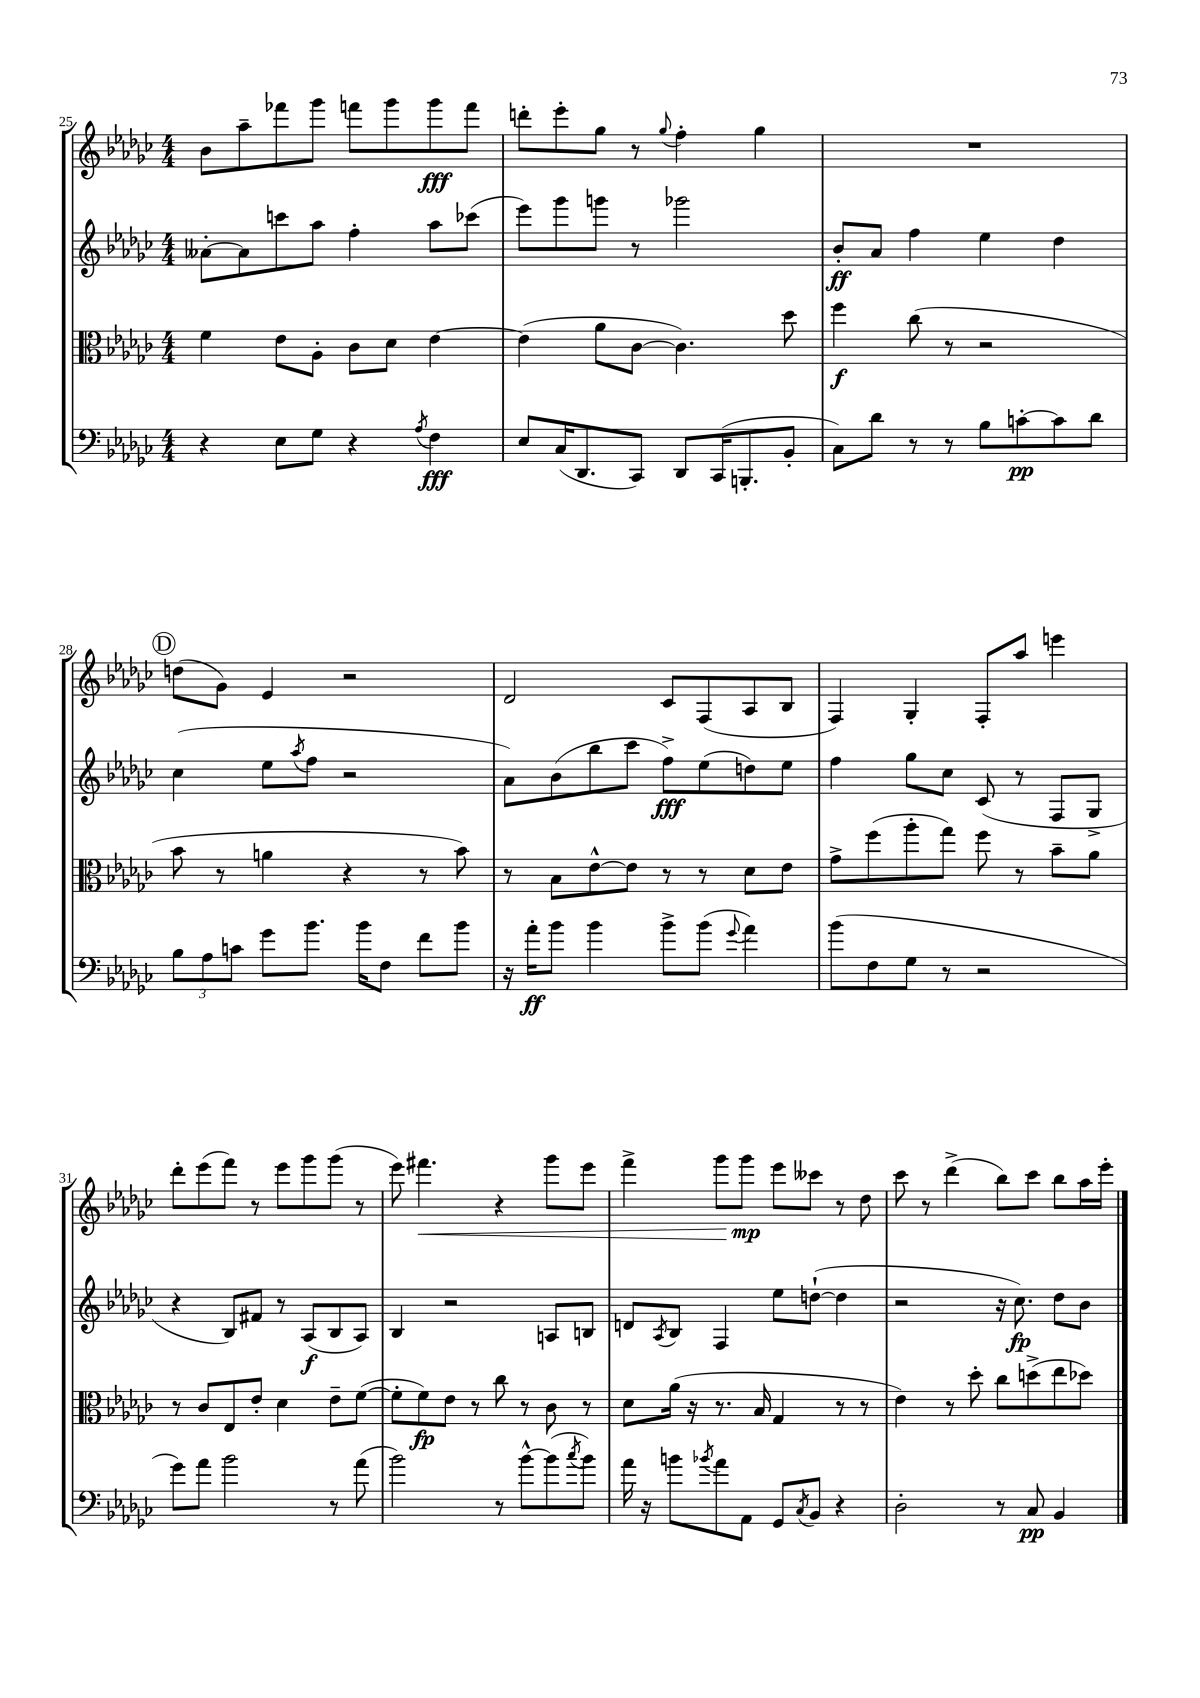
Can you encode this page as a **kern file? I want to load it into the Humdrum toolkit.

**kern	**kern	**kern	**kern
*staff4	*staff3	*staff2	*staff1
*clefF4	*clefC3	*clefG2	*clefG2
*k[b-e-a-d-g-c-]	*k[b-e-a-d-g-c-]	*k[b-e-a-d-g-c-]	*k[b-e-a-d-g-c-]
*M4/4	*M4/4	*M4/4	*M4/4
4r	4f	[8a--'	8b-
.	.	8a--]	8aa-~
8E-	8e-	8ccc	8fff-
8G-	8A-'	8aa-	8ggg-
4r	8c-	4ff'	8fff
.	8d-	.	8ggg-
8qA-	.	.	.
4F	[4e-	8aa-	8ggg-
.	.	(8ccc-	8fff
=	=	=	=
8E-	(4e-]	8eee-)	8ddd'
(16C-	.	8ggg-	8eee-'
8.DD-	.	.	.
.	8a-	8ggg	8gg-
8CC-)	[8c-	8r	8r
.	.	.	8qqgg-
8DD-	4.c-])	2ggg-	4ff'
(16CC-	.	.	.
8.BBB'	.	.	.
.	.	.	4gg-
8BB-'	8dd-	.	.
=	=	=	=
8C-)	4ff	8b-'	1r
8d-	.	8a-	.
8r	(8cc-	4ff	.
8r	8r	.	.
8B-	2r	4ee-	.
[8c'	.	.	.
8c]	.	4dd-	.
8d-	.	.	.
=	=	=	=
12B-	8b-	(4cc-	(8dd
12A-	.	.	.
.	8r	.	8g-)
12c	.	.	.
8g-	4a	8ee-	4e-
.	.	8qaa-	.
8.b-	.	8ff	.
.	4r	2r	2r
16b-	.	.	.
8F	.	.	.
8f	8r	.	.
8b-	8b-)	.	.
=	=	=	=
16r	8r	8a-)	2d-
16a-'	.	.	.
8b-	8B-	(8b-	.
4b-	[8e-^^	8bb-	.
.	8e-]	8ccc-	.
8b-^	8r	8ff^)	8c-
(8b-	8r	(8ee-	(8F
8qqg-	.	.	.
4a-)	8d-	8dd)	8A-
.	8e-	8ee-	8B-
=	=	=	=
(8b-	8g-^	4ff	4F)
8F	(8ff	.	.
8G-	8aa-'	8gg-	4G-'
8r	8gg-)	8cc-	.
2r	8ff	(8c-	8F'
.	8r	8r	8aa-
.	8b-~	8F	4eee
.	8a-	8G-^	.
=	=	=	=
8g-)	8r	4r	8ddd-'
8a-	8c-	.	(8eee-
2b-	8E-	8B-)	8fff)
.	8e-'	8f#	8r
.	4d-	8r	8eee-
.	.	(8A-	8ggg-
8r	8e-~	8B-	(8ggg-
(8a-	([8f	8A-)	8r
=	=	=	=
2b-)	8f']	4B-	8eee-)
.	8f)	.	4.fff#
.	8e-	2r	.
.	8r	.	.
8r	8cc-	.	4r
[8b-^^	8r	.	.
(8b-]	8c-	8A	8ggg-
8qcc-	.	.	.
8b-)	8r	8B	8eee-
=	=	=	=
16a-	8d-	8d	4fff^
16r	.	.	.
.	.	8qA-	.
8b	(16a-	8B-	.
.	16r	.	.
8qb-	.	.	.
8a-	8.r	4F	8ggg-
8AA-	.	.	8ggg-
.	16B-	.	.
8GG-	4G-	8ee-	8eee-
8qC-	.	.	.
8BB-	.	([8dd`	8ccc--
4r	8r	4dd]	8r
.	8r	.	8dd-
=	=	=	=
2D-'	4e-)	2r	8ccc-
.	.	.	8r
.	8r	.	(4ddd-^
.	8dd-'	.	.
8r	8cc-	16r	8bb-)
.	.	8.cc-)	.
8C-	(8dd^	.	8ccc-
4BB-	8ee-	8dd-	8bb-
.	8dd-)	8b-	16aa-
.	.	.	16eee-'
==	==	==	==
*-	*-	*-	*-
